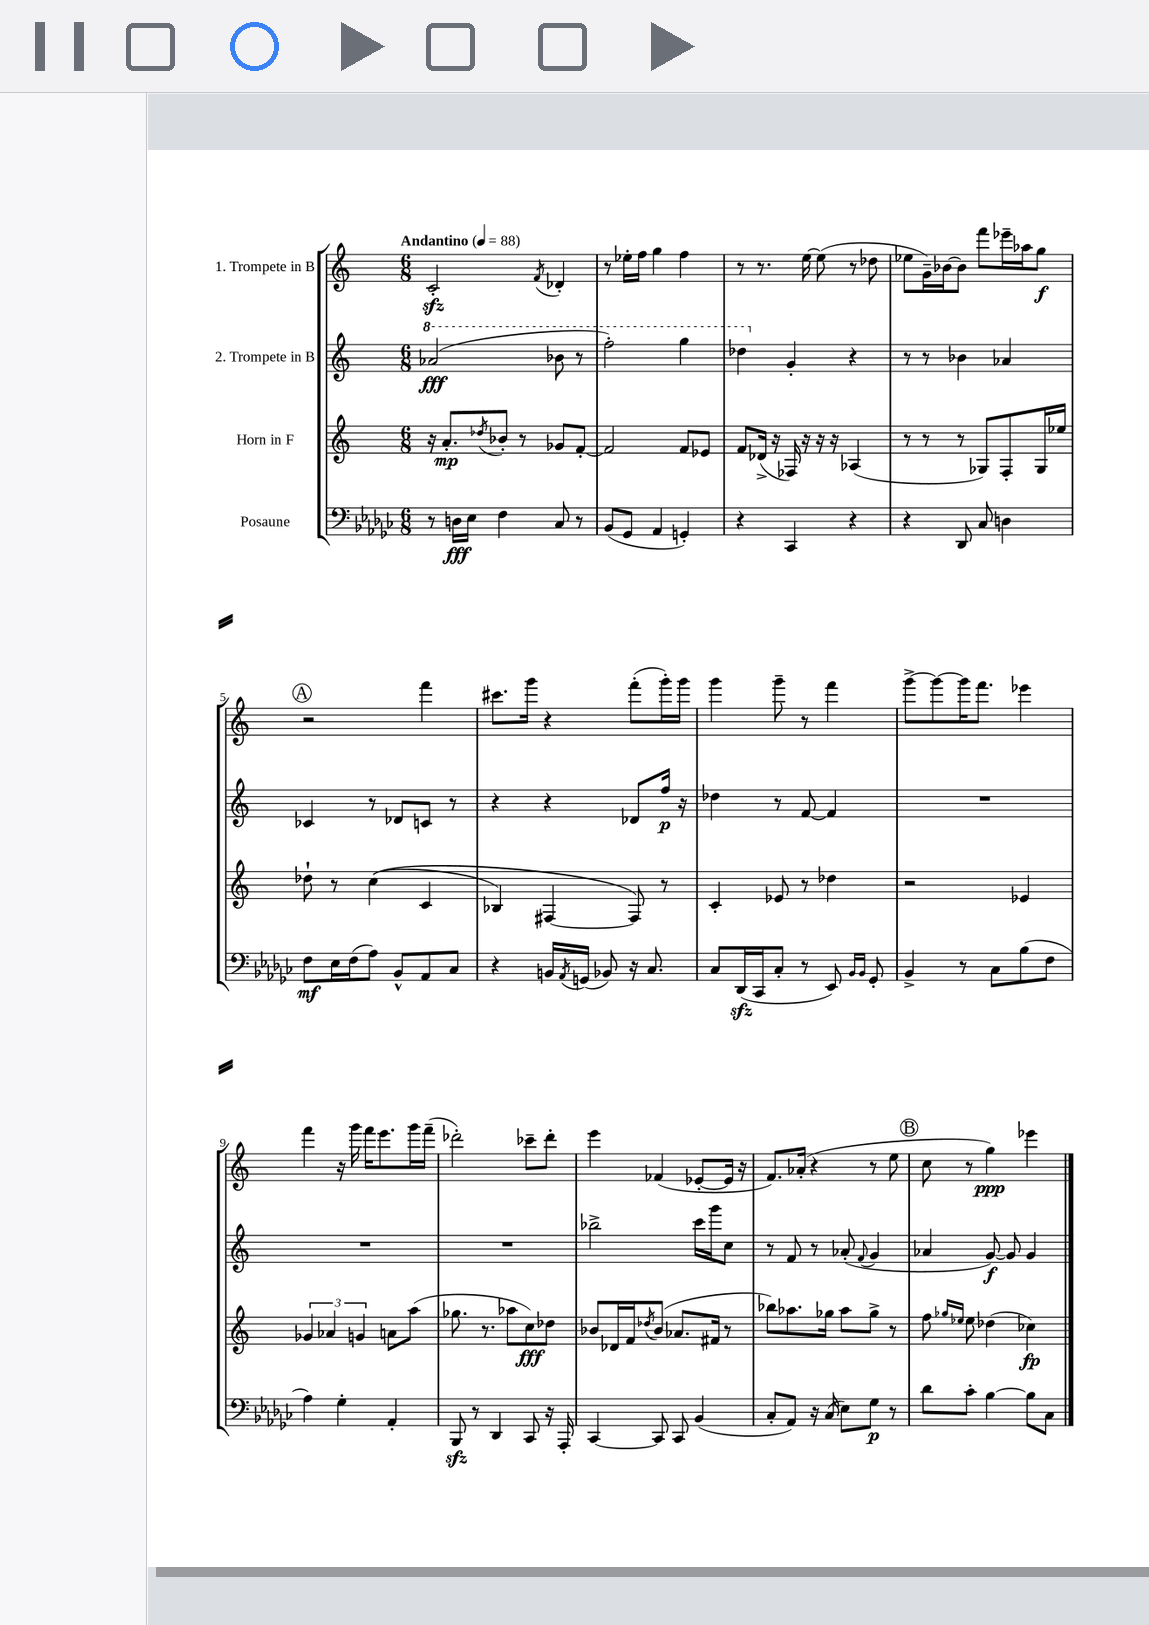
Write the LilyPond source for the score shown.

<<
\new StaffGroup <<
\new Staff = "s0" \with { instrumentName = "1. Trompete in B" } {
    \clef treble \key c \major \numericTimeSignature \time 6/8 \tempo "Andantino" 4 = 88
    c'2-.\sfz \acciaccatura { f'8 } des'4-. |
    r8 ees''16-. f''16 g''4 f''4 |
    r8 r8. e''16~ e''8( r8 des''8 |
    ees''8 g'16--) bes'16~ bes'8 f'''8 ees'''16-- aes''16 g''8\f |
    \mark \markup { \circle "A" } r2 f'''4 |
    cis'''8. g'''16 r4 f'''8-.( g'''16-.) g'''16 |
    g'''4 g'''8-- r8 f'''4 |
    g'''8~-> g'''8~ g'''16 f'''8. ees'''4 |
    f'''4 r16 g'''16 f'''16 e'''8. g'''16 f'''16--( |
    des'''2-.) ces'''8-- des'''8-. |
    e'''4 fes'4( ees'8~-. ees'16 r16 |
    f'8.) aes'16-.( r4 r8 e''8 |
    \mark \markup { \circle "B" } c''8 r8 g''4\ppp) ees'''4 \bar "|." |
}
\new Staff = "s1" \with { instrumentName = "2. Trompete in B" } {
    \clef treble \key c \major \numericTimeSignature \time 6/8
    \ottava #1 aes''2\fff( bes''8 r8 |
    f'''2-.) g'''4 |
    des'''4 \ottava #0 g'4-. r4 |
    r8 r8 bes'4 aes'4 |
    \mark \markup { \circle "A" } ces'4 r8 des'8 c'8 r8 |
    r4 r4 des'8 f''16\p r16 |
    des''4 r8 f'8~ f'4 |
    R2. |
    R2. |
    R2. |
    bes''2-> c'''16 g'''16 c''8 |
    r8 f'8 r8 aes'8-.( \appoggiatura { f'8 } g'4 |
    \mark \markup { \circle "B" } aes'4 g'8~\f) g'8 g'4 \bar "|." |
}
\new Staff = "s2" \with { instrumentName = "Horn in F" } {
    \clef treble \key c \major \numericTimeSignature \time 6/8
    r16 a'8.-.\mp \acciaccatura { des''8 } bes'8-. r8 ges'8 f'8~-. |
    f'2 f'8 ees'8 |
    f'8 des'16->( r16 fes16) r16 r16 r16 aes4( |
    r8 r8 r8 ges8) f8-. ges16 ees''16 |
    \mark \markup { \circle "A" } des''8-! r8 c''4(\( c'4 |
    bes4) fis4~ fis8\) r8 |
    c'4-. ees'8 r8 des''4 |
    r2 ees'4 |
    \tuplet 3/2 { ges'4 aes'4 g'4 } a'8 a''8( |
    ges''8. r8. aes''8 c''8\fff) des''8 |
    bes'8 des'16 f'16 \acciaccatura { des''8 } bes'8( aes'8. fis'16 r8 |
    bes''8) aes''8. ges''16 aes''8 ges''8-> r8 |
    \mark \markup { \circle "B" } f''8 \grace { ges''16 ees''16 } ees''8 des''4( ces''4\fp) \bar "|." |
}
\new Staff = "s3" \with { instrumentName = "Posaune" } {
    \clef bass \key ges \major \numericTimeSignature \time 6/8
    r8 d16\fff ees16 f4 ces8 r8 |
    bes,8( ges,8 aes,4 g,4-.) |
    r4 ces,4 r4 |
    r4 des,8 ces8 d4 |
    \mark \markup { \circle "A" } f8\mf ees16 f16( aes8) bes,8-^ aes,8 ces8 |
    r4 b,16 \acciaccatura { aes,8 } g,16( bes,8) r16 ces8. |
    ces8 des,16\sfz( ces,16 ces8-. r8 ees,8) \grace { bes,16 bes,16 } ges,8-. |
    bes,4-> r8 ces8 bes8( f8 |
    aes4) ges4-. aes,4-. |
    bes,,8\sfz r8 des,4 ces,8 r16 aes,,16-. |
    ces,4~ ces,8 ces,8 bes,4( |
    ces8-. aes,8) r16 ces16( ees8) ges8\p r8 |
    \mark \markup { \circle "B" } des'8 ces'8-. bes4~ bes8 ces8 \bar "|." |
}
>>
>>
